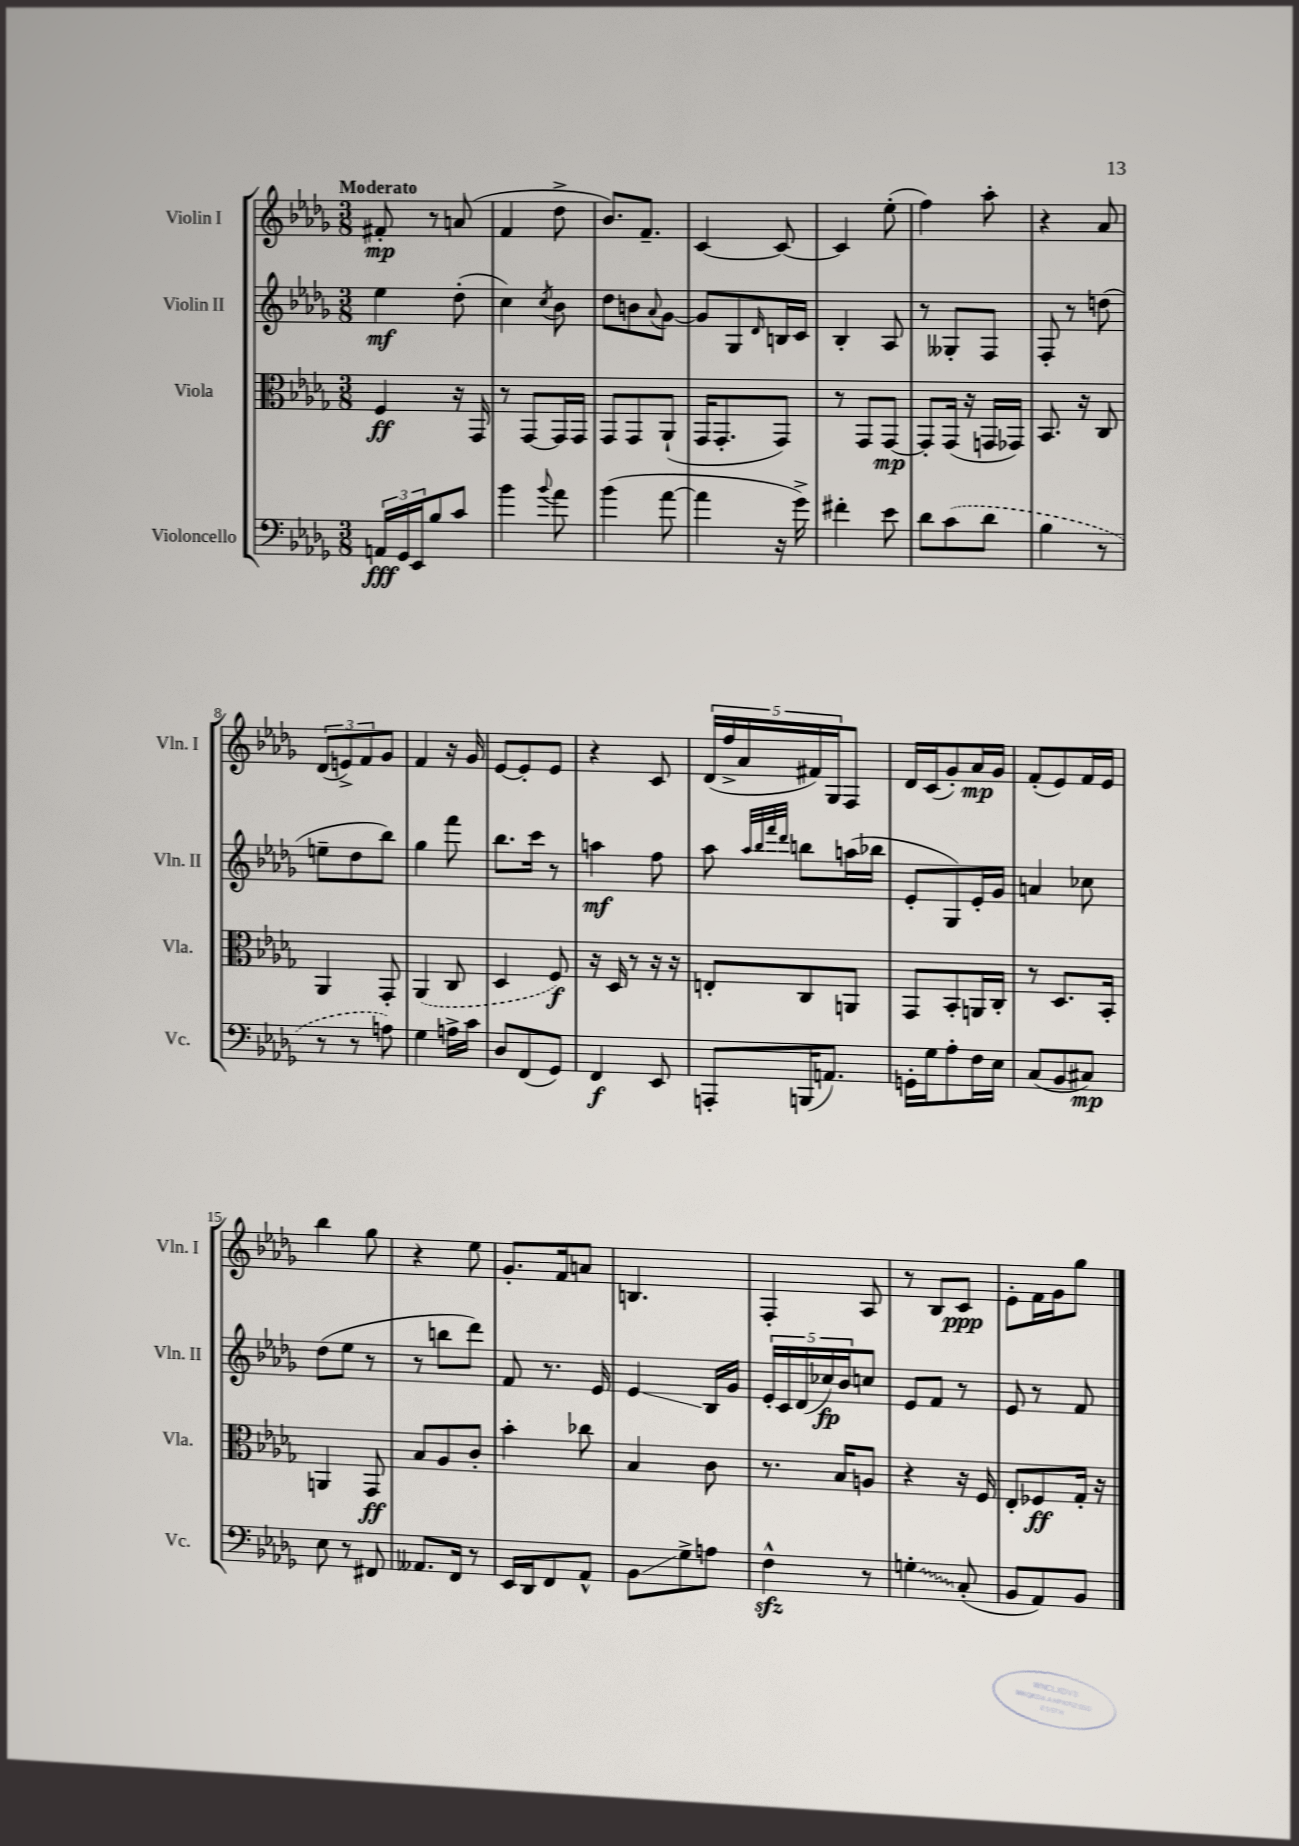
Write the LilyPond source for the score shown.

<<
\new StaffGroup <<
\new Staff = "s0" \with { instrumentName = "Violin I" shortInstrumentName = "Vln. I" } {
    \clef treble \key des \major \numericTimeSignature \time 3/8 \tempo "Moderato"
    fis'8-.\mp r8 a'8( |
    f'4 des''8-> |
    bes'8.) f'8.-- |
    c'4~ c'8~ |
    c'4 ees''8-.( |
    f''4) aes''8-. |
    r4 aes'8 |
    \tuplet 3/2 { des'8( e'8->) f'8 } ges'8 |
    f'4 r16 ges'16 |
    ees'8~ ees'8-. ees'8 |
    r4 c'8 |
    \tuplet 5/4 { des'16( f''16-> aes'16 fis'16) ges16 } f8 |
    des'16 c'16( ges'8-.) aes'16\mp ges'16 |
    f'8-.( ees'8) f'16 ees'16 |
    bes''4 ges''8 |
    r4 ees''8 |
    ges'8.-. f'16 a'8 |
    b4. |
    f4-. aes8 |
    r8 bes8 c'8\ppp |
    ees'8-. f'16 ges'16 ges''8 \bar "|." |
}
\new Staff = "s1" \with { instrumentName = "Violin II" shortInstrumentName = "Vln. II" } {
    \clef treble \key des \major \numericTimeSignature \time 3/8
    ees''4\mf des''8-.( |
    c''4) \acciaccatura { c''8 } bes'8 |
    des''8 b'8 \appoggiatura { aes'8 } ges'8~ |
    ges'8 ges8 \grace { des'16 } b16 c'16 |
    bes4-. aes8 |
    r8 geses8-. f8 |
    f8-. r8 d''8( |
    e''8-- des''8 bes''8) |
    ges''4 f'''8 |
    bes''8. c'''16 r8 |
    a''4\mf f''8 |
    aes''8 \grace { aes''32 bes''32 f'''32 des'''32 } b''8 a''16( bes''16 |
    ees'8-. ges8) ees'16-. ges'16 |
    a'4 ces''8 |
    des''8( ees''8 r8 |
    r8 b''8 des'''8) |
    f'8 r8. ees'16 |
    ees'4\glissando bes16 ges'16 |
    \tuplet 5/4 { ees'16-. c'16 des'16( ces''16\fp) bes'16 } c''8 |
    ees'8 f'8 r8 |
    ees'8 r8 f'8 \bar "|." |
}
\new Staff = "s2" \with { instrumentName = "Viola" shortInstrumentName = "Vla." } {
    \clef alto \key des \major \numericTimeSignature \time 3/8
    f4\ff r16 ges,16 |
    r8 ges,8~ ges,16 ges,16 |
    ges,8 ges,8 aes,8-!( |
    ges,16 ges,8.-. ges,8) |
    r8 ges,8 ges,8~\mp |
    ges,8-. ges,16( r16 g,16 ges,16) |
    bes,8. r16 c8 |
    aes,4 ges,8-. |
    \once \slurDashed aes,4( c8 |
    des4 f8\f) |
    r16 des16 r8 r16 r16 |
    e8-. c8 a,8 |
    ges,8 bes,8-. a,16 c16-. |
    r8 des8. bes,16-. |
    a,4 ges,8\ff |
    bes8 aes8 c'8-. |
    bes'4-. ces''8 |
    bes4 c'8 |
    r8. bes16 a8 |
    r4 r16 f16 |
    ees8-. fes8\ff ges16-. r16 \bar "|." |
}
\new Staff = "s3" \with { instrumentName = "Violoncello" shortInstrumentName = "Vc." } {
    \clef bass \key des \major \numericTimeSignature \time 3/8
    \tuplet 3/2 { a,16\fff ges,16 ees,16 } bes8 c'8 |
    bes'4 \appoggiatura { bes'8 } aes'8 |
    bes'4( aes'8~ |
    aes'4 r16 ges'16->) |
    fis'4-. ees'8 |
    des'8 \once \slurDashed c'8( des'8 |
    bes4 r8 |
    r8 r8 a8) |
    ges4 a16-> c'16 |
    des8 f,8( ges,8) |
    f,4\f ees,8 |
    a,,8-. b,,16( a,8.) |
    g,16-. ges16 aes8-. f16 ees16 |
    c8( bes,8 cis8\mp) |
    ees8 r8 fis,8 |
    aeses,8. f,16 r8 |
    ees,16 des,16 f,8 aes,8-^ |
    bes,8\glissando ges8-> a8 |
    f4-^\sfz r8 |
    \once \override Glissando.style = #'zigzag g4-.\glissando c8-.( |
    bes,8 aes,8) bes,8 \bar "|." |
}
>>
>>
